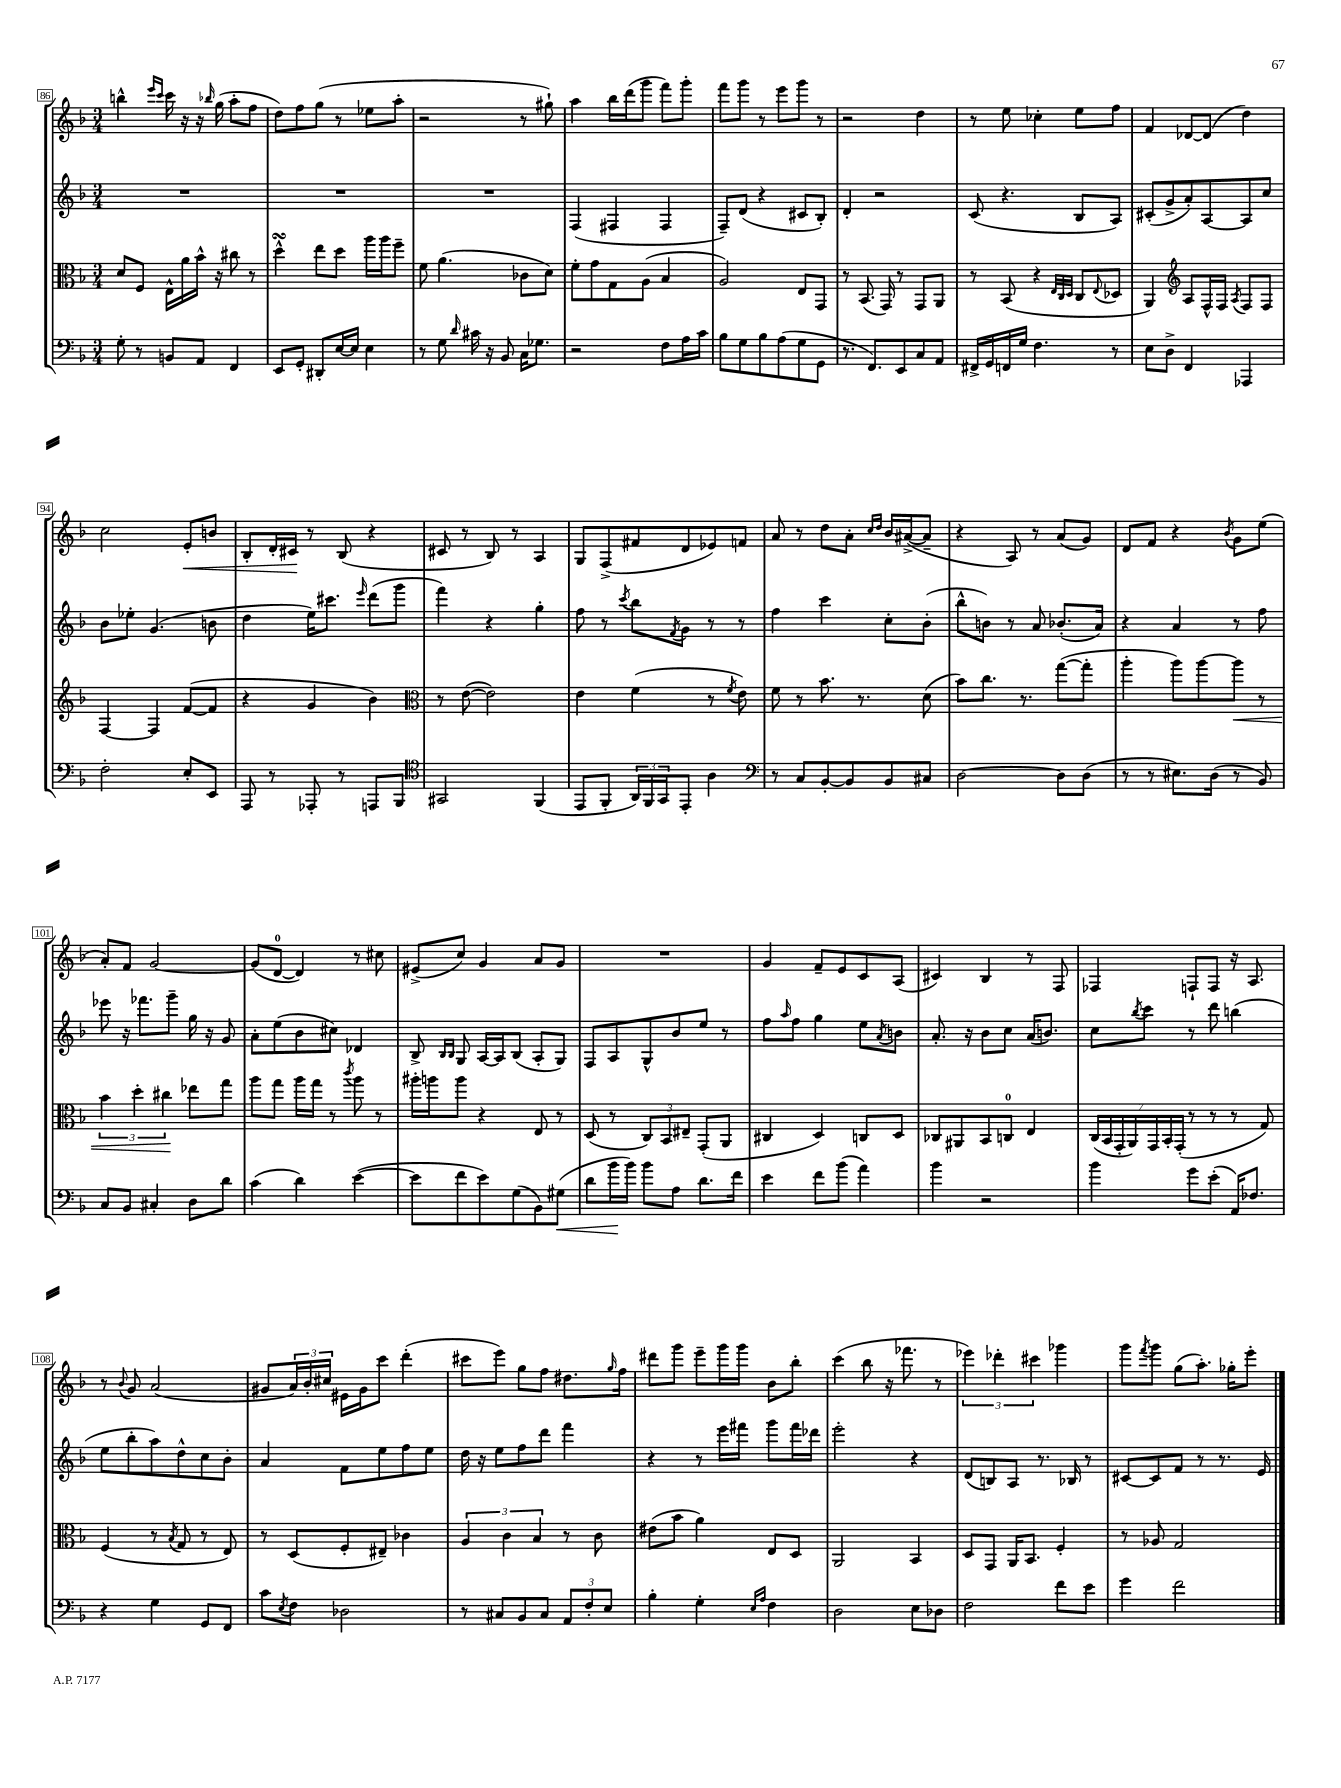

**kern	**kern	**kern	**kern
*staff4	*staff3	*staff2	*staff1
*clefF4	*clefC3	*clefG2	*clefG2
*k[b-]	*k[b-]	*k[b-]	*k[b-]
*M3/4	*M3/4	*M3/4	*M3/4
8G'	8d	2.r	4bb^^
8r	8F	.	.
.	.	.	16qqeee
.	.	.	16qqccc
8BB	16E^^	.	16ccc
.	16a	.	16r
8AA	16b-^^	.	16r
.	.	.	16qqbb-
.	16r	.	(16gg
4FF	8cc#	.	8aa'
.	8r	.	8ff
=	=	=	=
8EE	4dd^^	2.r	8dd)
8GG'	.	.	8ff
8DD#'	8ee	.	(8gg
[16E	8dd	.	8r
16E]	.	.	.
4E	16aa	.	8ee-
.	16aa	.	.
.	8ff~	.	8aa'
=	=	=	=
8r	8f	2.r	2r
8G	(4.a	.	.
16qqd	.	.	.
16c#	.	.	.
16r	.	.	.
8BB-	.	.	.
16C	8c-	.	8r
8.G-	.	.	.
.	8d)	.	8gg#`)
=	=	=	=
2r	8f'	(4F	4aa
.	8g	.	.
.	8G	4F#	16bb-
.	.	.	(16ddd
.	(8A	.	8ggg
8F	4B-	4F#	8fff)
16A	.	.	8ggg'
16c	.	.	.
=	=	=	=
8B-	2A)	8F~)	8fff
8G	.	(8d	8ggg
8B-	.	4r	8r
(8A	.	.	8eee
8G	8E	8c#	8ggg
8GG	8GG	8B-')	8r
=	=	=	=
8.r	8r	4d'	2r
.	(8.BB-	.	.
8.FF)	.	.	.
.	.	2r	.
.	16GG)	.	.
8EE	8r	.	.
8C	8GG	.	4dd
8AA	8AA	.	.
=	=	=	=
16FF#^	8r	(8c	8r
16GG	.	.	.
16FF	(8BB-	4.r	8ee
16G	.	.	.
4.F	4r	.	4cc-'
.	32qqE	.	.
.	32qqC	.	.
.	32qqD	.	.
.	8C	8B-	8ee
.	8qqE	.	.
8r	8D-	8A)	8ff
=	=	=	=
8E	4AA)	(8c#'	4f
8D^	.	8g^	.
*	*clefG2	*	*
4FF	8A	8a')	[8d-
.	16F^^	[8A	(8d-]
.	16F	.	.
.	8qA	.	.
4AAA-	8F	8A]	4dd)
.	8F	8cc	.
=	=	=	=
2F'	[4F	8b-	2cc
.	.	8ee-'	.
.	4F]	(4.g	.
8E'	([8f	.	8e'
8EE	8f]	8b	8b
=	=	=	=
8AAA	4r	4dd	8B-'
8r	.	.	16d'
.	.	.	16c#
8AAA-'	4g	16ee)	8r
.	.	8.ccc#	.
8r	.	.	(8B-
.	.	16qqeee	.
8AAA	4b-)	(8ddd	4r
8BBB-	.	8ggg	.
=	=	=	=
*clefC4	*clefC3	*	*
2GG#	8r	4fff)	8c#
.	([8e	.	8r
.	2e])	4r	8B-)
.	.	.	8r
(4FF	.	4gg'	4A
=	=	=	=
8EE	4e	8ff	8G
8FF'	.	8r	(8F^
.	.	8qccc	.
24AA)	(4f	8bb-	8f#
24FF	.	.	.
24GG	.	.	.
.	.	8qf	.
8EE'	.	8g	8d
4A	8r	8r	8e-)
.	8qf	.	.
.	8e)	8r	8f
=	=	=	=
*clefF4	*	*	*
8r	8f	4ff	8a
8C	8r	.	8r
[8BB-'	8.b-	4ccc	8dd
8BB-]	.	.	8a'
.	8.r	.	.
.	.	.	16qqcc
.	.	.	16qqdd
8BB-	.	8cc'	16b-
.	.	.	([16a#^
8C#	(8d	(8b-'	8a#~]
=	=	=	=
[2D	8b-)	8bb-^^	4r
.	8.cc	8b)	.
.	.	8r	8A)
.	8.r	.	.
.	.	8a	8r
8D]	([8gg	(8.b-'	(8a
(8D	8gg']	.	8g)
.	.	16a)	.
=	=	=	=
8r	4aa'	4r	8d
8r	.	.	8f
8.E#)	8aa)	4a	4r
.	[8aa	.	.
(16D	.	.	.
.	.	.	8qb-
8r	8aa]	8r	8g
8BB-)	8r	8ff	(8ee
=	=	=	=
8C	6b-	8eee-	8a')
8BB-	.	16r	8f
.	6dd'	.	.
.	.	8.fff-	.
4C#'	.	.	[2g
.	6cc#	.	.
.	.	8ggg~	.
8D	8ee-	16gg	.
.	.	16r	.
8d	8gg	8g	.
=	=	=	=
(4c	8aa	8a'	(8g]
.	8gg	(8ee	[8d
4d)	16aa	8b-	4d])
.	16gg	.	.
.	8r	8cc#)	.
.	8qccc	.	.
([4e	8aa	4d-	8r
.	8r	.	8cc#
=	=	=	=
8e]	16aa#'	8B-^	(8e#^
.	16aa	.	.
.	.	16qqB-	.
.	.	16qqB-	.
8f	8aa	8G	8cc)
8e)	4r	[16A	4g
.	.	16A]	.
(8G	.	(8B-	.
8BB-)	8E	8A'	8a
(8G#	8r	8G)	8g
=	=	=	=
8d	(8D	8F	2.r
16b-	8r	8A	.
16b-)	.	.	.
8b-	12C)	8G^^	.
.	12BB-	.	.
8A	.	8b-	.
.	12E#~	.	.
8.d	(8GG'	8ee	.
.	8AA	8r	.
16f	.	.	.
=	=	=	=
4e	4C#	8ff	4g
.	.	16qqaa	.
.	.	8ff	.
8f	4D)	4gg	8f~
(8b-	.	.	8e
4a)	8C	8ee	8c
.	.	8qa	.
.	8D	8b	(8A
=	=	=	=
4b-	8C-	8.a'	4c#)
.	8AA#	.	.
.	.	16r	.
2r	8BB-	8b-	4B-
.	8C	8cc	.
.	4E	(16a	8r
.	.	8.b)	.
.	.	.	8F
=	=	=	=
4b-	(28C	8cc	4F-
.	28BB-	.	.
.	28GG'	.	.
.	28AA)	.	.
.	.	8qbb-	.
.	.	8ccc	.
.	28GG	.	.
.	28BB-'	.	.
.	(28GG'	.	.
8g	8r	8r	8F`
(8e'	8r	8ddd	8F
16AA)	8r	(4bb	16r
8.F-	.	.	8.A
.	8G)	.	.
=	=	=	=
4r	(4F	8ee	8r
.	.	.	8qqb-
.	.	8bb-'	8g
4G	8r	8aa)	(2a
.	8qB-	.	.
.	8G	8dd^^	.
8GG	8r	8cc	.
8FF	8E)	8b-'	.
=	=	=	=
8c	8r	4a	8g#
8qE	.	.	.
8F	(8D	.	24a)
.	.	.	24b-'
.	.	.	24cc#
2D-	8F'	8f	16e#
.	.	.	16g#
.	8E#~)	8ee	8ccc
.	4c-	8ff	(4ddd'
.	.	8ee	.
=	=	=	=
8r	6A	16dd	8ccc#
.	.	16r	.
8C#	.	8ee	8eee)
.	6c	.	.
8BB-	.	8ff	8gg
.	6B-	.	.
8C#	.	8ddd	8ff
12AA	8r	4fff	8.dd#
12F'	.	.	.
.	8c	.	.
12E	.	.	.
.	.	.	16qqgg
.	.	.	16ff
=	=	=	=
4B-'	(8e#	4r	8ddd#
.	8b-	.	8ggg
4G'	4a)	8r	8eee~
.	.	16eee	16ggg
.	.	16fff#	16ggg
16qqE	.	.	.
16qqA	.	.	.
4F	8E	8ggg	8b-
.	8D	16fff#	8bb-'
.	.	16ddd-	.
=	=	=	=
2D	2AA	2eee'	(4ccc
.	.	.	8bb-
.	.	.	16r
.	.	.	8.fff-
8E	4BB-	4r	.
8D-	.	.	8r
=	=	=	=
2F	8D	(8d	6eee-)
.	8GG	8B)	.
.	.	.	6ddd-'
.	16AA	8A	.
.	8.BB-	.	.
.	.	.	6ccc#
.	.	8.r	.
8f	4F'	.	4ggg-
.	.	16B-	.
8e	.	8r	.
=	=	=	=
4g	8r	[8c#	8ggg
.	.	.	8qfff
.	8A-	8c#]	8ggg
2f	2G	8f	(8gg
.	.	8r	8.aa')
.	.	8.r	.
.	.	.	16gg-'
.	.	.	8eee'
.	.	16e	.
==	==	==	==
*-	*-	*-	*-
